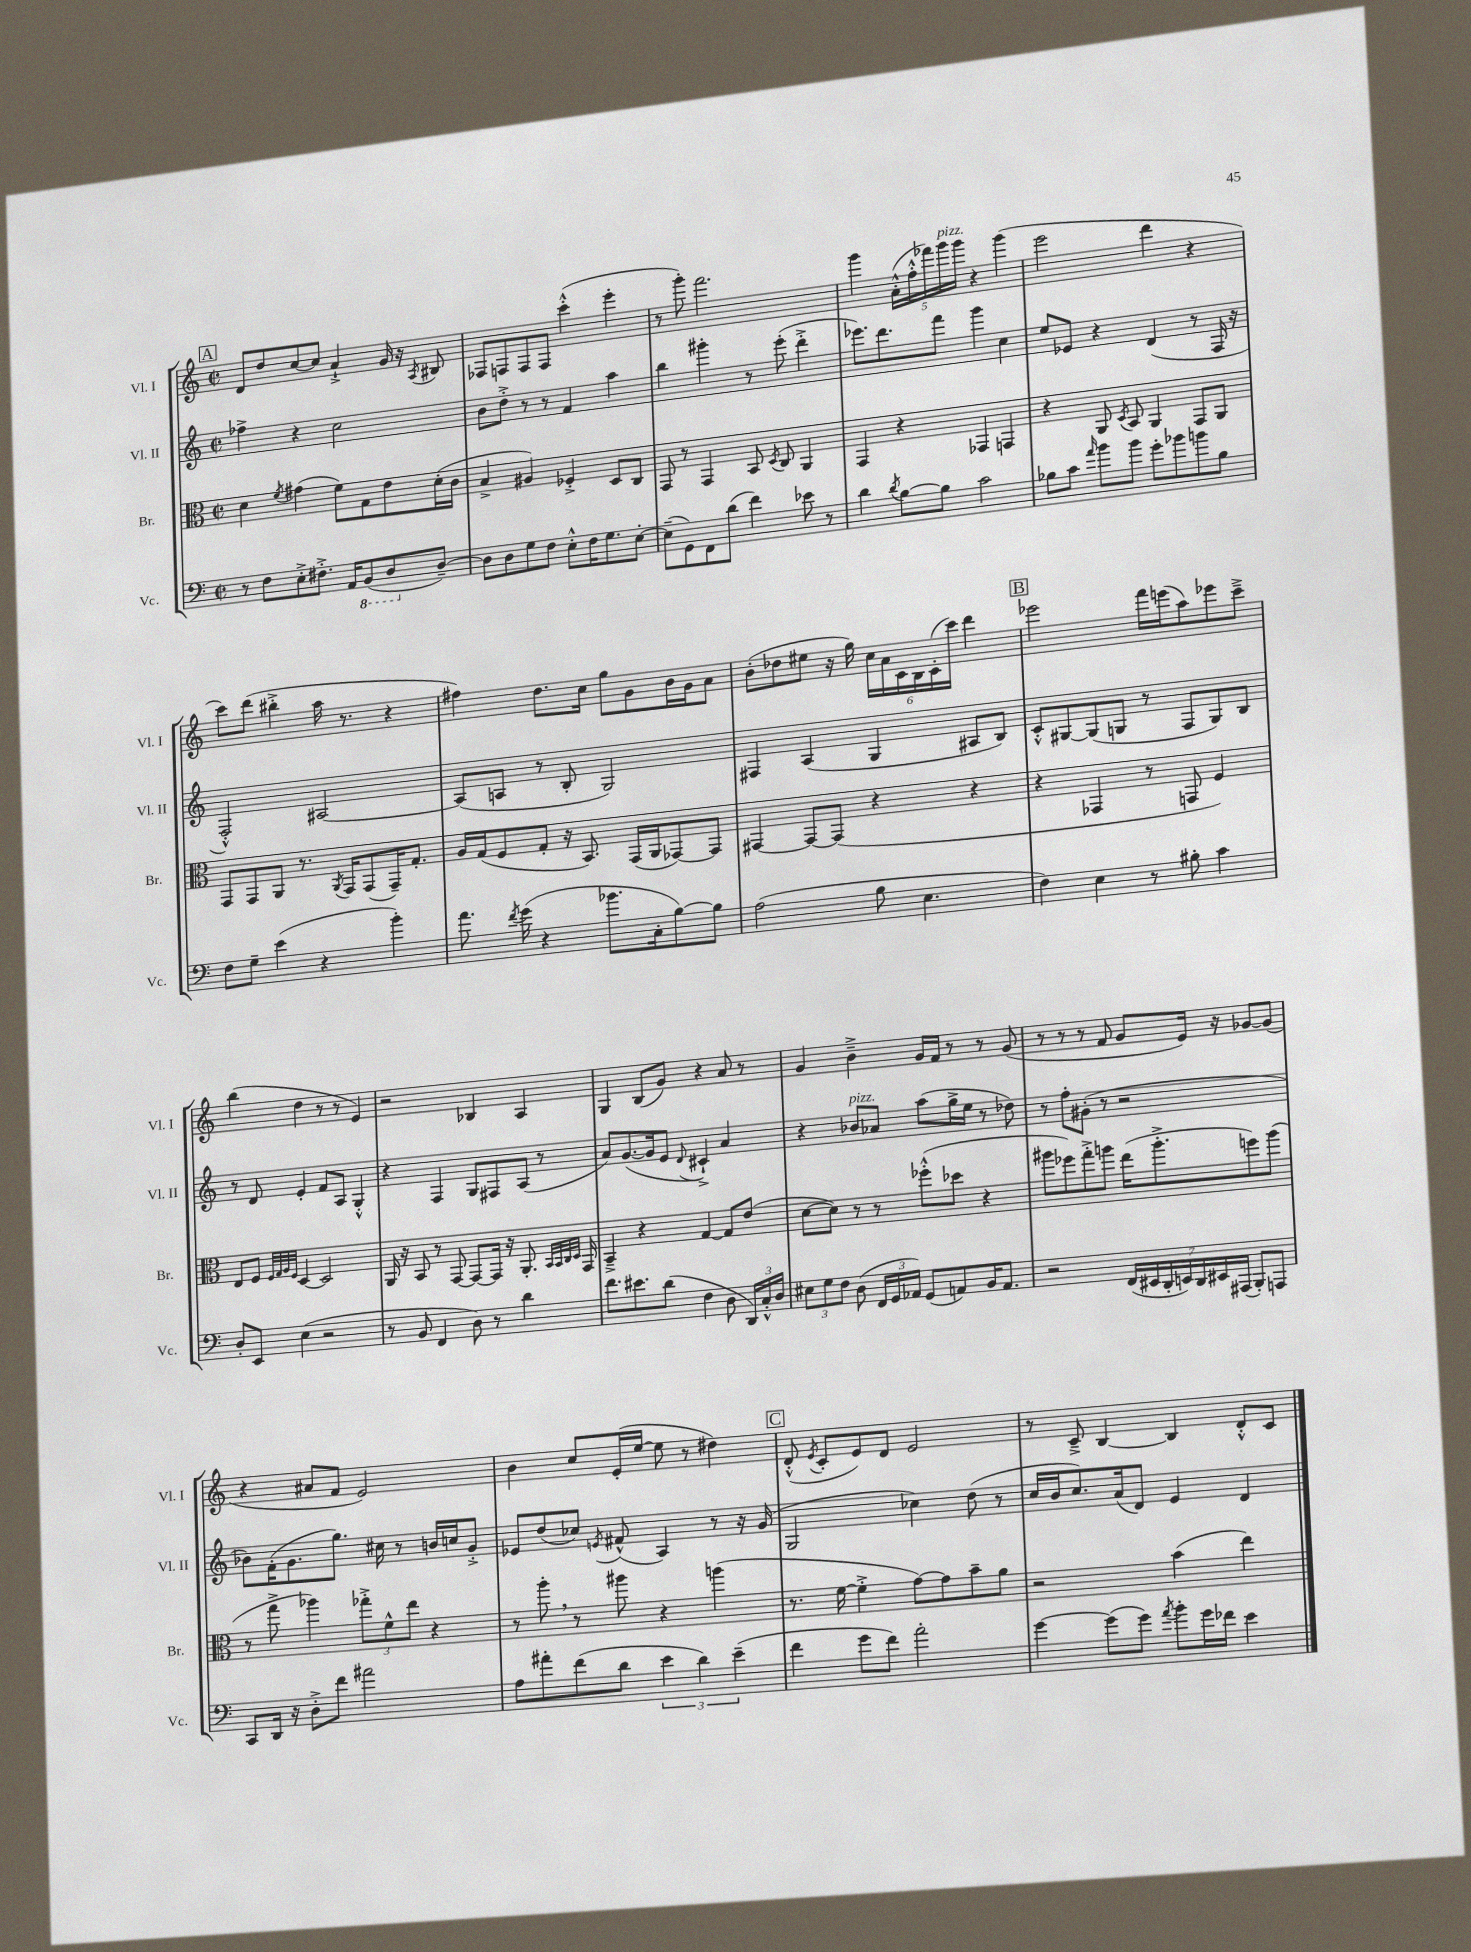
<<
\new StaffGroup <<
\new Staff = "s0" \with { instrumentName = "Vl. I" shortInstrumentName = "Vl. I" } {
    \clef treble \key c \major \defaultTimeSignature \time 2/2
    \autoBeamOff \mark \markup { \box "A" } d'8[ d''8 c''8~ c''8] a'4-!-> g'16 r16 \acciaccatura { a8 } bis8 |
    fes8[ f8 f8 f8] c'''4-.-^( e'''4-. |
    r8 g'''8-.) f'''2. |
    g'''4 \tuplet 5/4 { a'16[-.-^( f''16-.-^ fes'''16) g'''16^\markup { \italic "pizz." } g'''16] } r4 g'''4( |
    e'''2 d'''4 r4 |
    c'''8[) d'''8]( bis''4-.-> a''16 r8. r4 |
    fis''4) d''8.[ c''16] g''8[ g'8 b'16 g'16 a'8] |
    b'8[-.( des''8 eis''8] r16 g''16) \tuplet 6/4 { c''16[ a'16 c'16 b16 c'16-.( c'''16]) } d'''4 |
    \mark \markup { \box "B" } ees'''2 f'''16[ e'''16( a''8) ees'''8 c'''8]---> |
    b''4( d''4 r8 r8 e'4) |
    r2 bes4 a4 |
    g4 b8[( g'8]) r4 a'8 r8 |
    g'4 b'4---> g'16[ f'16] r8 r8 g'8( |
    r8 r8 r8 f'8 g'8[ e'16]) r16 ges'8[~ ges'8]( |
    r4 ais'8[ f'8] e'2) |
    b'4 c''8[ e'16-.( e''16]~ e''8 r8 dis''4) |
    \mark \markup { \box "C" } d'8-.-^( \acciaccatura { e'8 } c'8[-. e'8) d'8] e'2 |
    r8 c'8---> b4~ b4 d'8[-.-^ c'8] \bar "|." |
}
\new Staff = "s1" \with { instrumentName = "Vl. II" shortInstrumentName = "Vl. II" } {
    \clef treble \key c \major \defaultTimeSignature \time 2/2
    \autoBeamOff \mark \markup { \box "A" } fes''4-> r4 c''2 |
    b'8[ d''8]-.-> r8 r8 f'4 a''4 |
    b''4 gis'''4-. r8 e'''8-.( d'''4-.-> |
    ees'''8.[) d'''8. f'''8] g'''4 c''4 |
    e''8[ ees'8] r4 d'4( r8 f16 r16 |
    f2-.-^) ais2~ |
    ais8[( a8] r8 b8-. g2) |
    fis4 a4( g4 ais8[ b8]) |
    \mark \markup { \box "B" } c'8[-.-^ gis8~ gis8( g8] r8 f8[ g8) b8] |
    r8 d'8 e'4-. f'8[ a8] g4-.-^ |
    r4 f4 g8[ fis8 a8]( r8 |
    a'8[) g'8.~( g'16 e'8] \appoggiatura { d'8 } cis'4-!->) a'4 |
    r4 bes'8[^\markup { \italic "pizz." } aes'8] a''8[( g''16-> e''16] r8 des''8) |
    r8 f''8[-. gis'8]-.( r8 r2 |
    bes'8[) f'16-.( g'8. g''8.]) cis''16 r8 b'16[ c''16 g'8]-.-> |
    ees'8[ d''8( ces''8]) \acciaccatura { e'8 } fis'8-^( a4) r8 r16 g'16( |
    \mark \markup { \box "C" } g2 ces''4) d''8( r8 |
    c''16[ b'16 c''8.) a'16( d'8]) e'4 d'4 \bar "|." |
}
\new Staff = "s2" \with { instrumentName = "Br." shortInstrumentName = "Br." } {
    \clef alto \key c \major \defaultTimeSignature \time 2/2
    \autoBeamOff \mark \markup { \box "A" } d'4 \acciaccatura { f'8 } gis'4( f'8[) g8 e'8 d'16-.( c'16] |
    b4-> ais4) fes4-.-> d8[ c8] |
    g,8 r8 g,4 b,8 \acciaccatura { d8 } c8 a,4 |
    g,4 r4 ges,4 g,4 |
    r4 a,8 \acciaccatura { d8 } b,8 a,4 g,8[ a,8] |
    g,8[ g,8 a,8] r8. \acciaccatura { a,8 } g,16[ g,8( g,16--) g8.]-. |
    a16[ g16( f8 g8]-. r16 b,8.) g,16[( a,16 ges,8~) ges,8] |
    gis,4~ gis,8[~ gis,8]( r4 r4 |
    \mark \markup { \box "B" } r4 ges,4 r8 g,8 f4) |
    e8[ f8] \grace { f32[ g32 a32 f32] } d4~ d2 |
    a,16 r16 b,8 r8 g,8~ g,8[~ g,16] r16 a,8.-. \grace { b,32[ b,32 c32 d32] } g,16 |
    b,4---> r4 g4~ g8[ e'8]( |
    d'8[~ d'8]) r8 r8 fes''8[-.-^( des''8] r4 |
    ais''8[ fes''8) g''8-.-> a''8] e''16[( a''8.-.-> f''8) a''8]( |
    r8 g''8-> aes''4) \tuplet 3/2 { ges''8[-.-> f'8-^ e''8] } r4 |
    r8 a''8-. \breathe r8 ais''8 r4 a''4( |
    \mark \markup { \box "C" } r8. f'16~ f'4-.-> g'8[~) g'8 b'8-- a'8] |
    r2 b'4( e''4) \bar "|." |
}
\new Staff = "s3" \with { instrumentName = "Vc." shortInstrumentName = "Vc." } {
    \clef bass \key c \major \defaultTimeSignature \time 2/2
    \autoBeamOff \mark \markup { \box "A" } r8 f8[ e8-.-> fis8.]-.-> a,16[ \ottava #-1 b,,8( d,8 \ottava #0 d8]~--) |
    d8[ d8 g8 f8] e8[-.-^ f16 g8. e8]~-. |
    e8[--( g,8) f,8 d'8]( f'4) ees'8 r8 |
    d'4 \acciaccatura { d'8 } b8[~ b8] c'2 |
    bes8[ c'8] \grace { a'16 } b'8[ b'8] g'8[-. bes'8 b'8 bes8] |
    f8[ g8]-- e'4( r4 b'4-.) |
    a'8. \acciaccatura { f'8 } g'16( r4 bes'8.[ c16-. b8~) b8] |
    a2( b8 e4. |
    \mark \markup { \box "B" } f4) e4 r8 bis8-. c'4 |
    d8[-. e,8] e4( r2 |
    r8 b,8 f,4 d8) r8 d'4 |
    f'8.[ eis'8. d'8]( f4 d8 \tuplet 3/2 { d,16[) c16-.-^ d16] } |
    \tuplet 3/2 { eis8[ g8 f8] } d8( \tuplet 3/2 { f,16[ g,16 aes,16]) } g,8[( a,8) b,16 a,8.] |
    r2 \tuplet 7/4 { f,16[( eis,16 d,16-. e,16) d,16 eis,16 ais,,16]( } b,,8[-.) a,,8] |
    c,8[ d,16] r16 d8[-.-> f'8] ais'2 |
    a8[ ais'8-. f'8( d'8] \tuplet 3/2 { e'4 d'4) e'4--( } |
    \mark \markup { \box "C" } f'4 g'8[ f'8]) a'2-. |
    g'4~ g'8[( g'8]) \acciaccatura { a'8 } b'8[-. g'16 fes'16] e'4 \bar "|." |
}
>>
>>
\layout { \context { \Score \remove "Bar_number_engraver" } }
